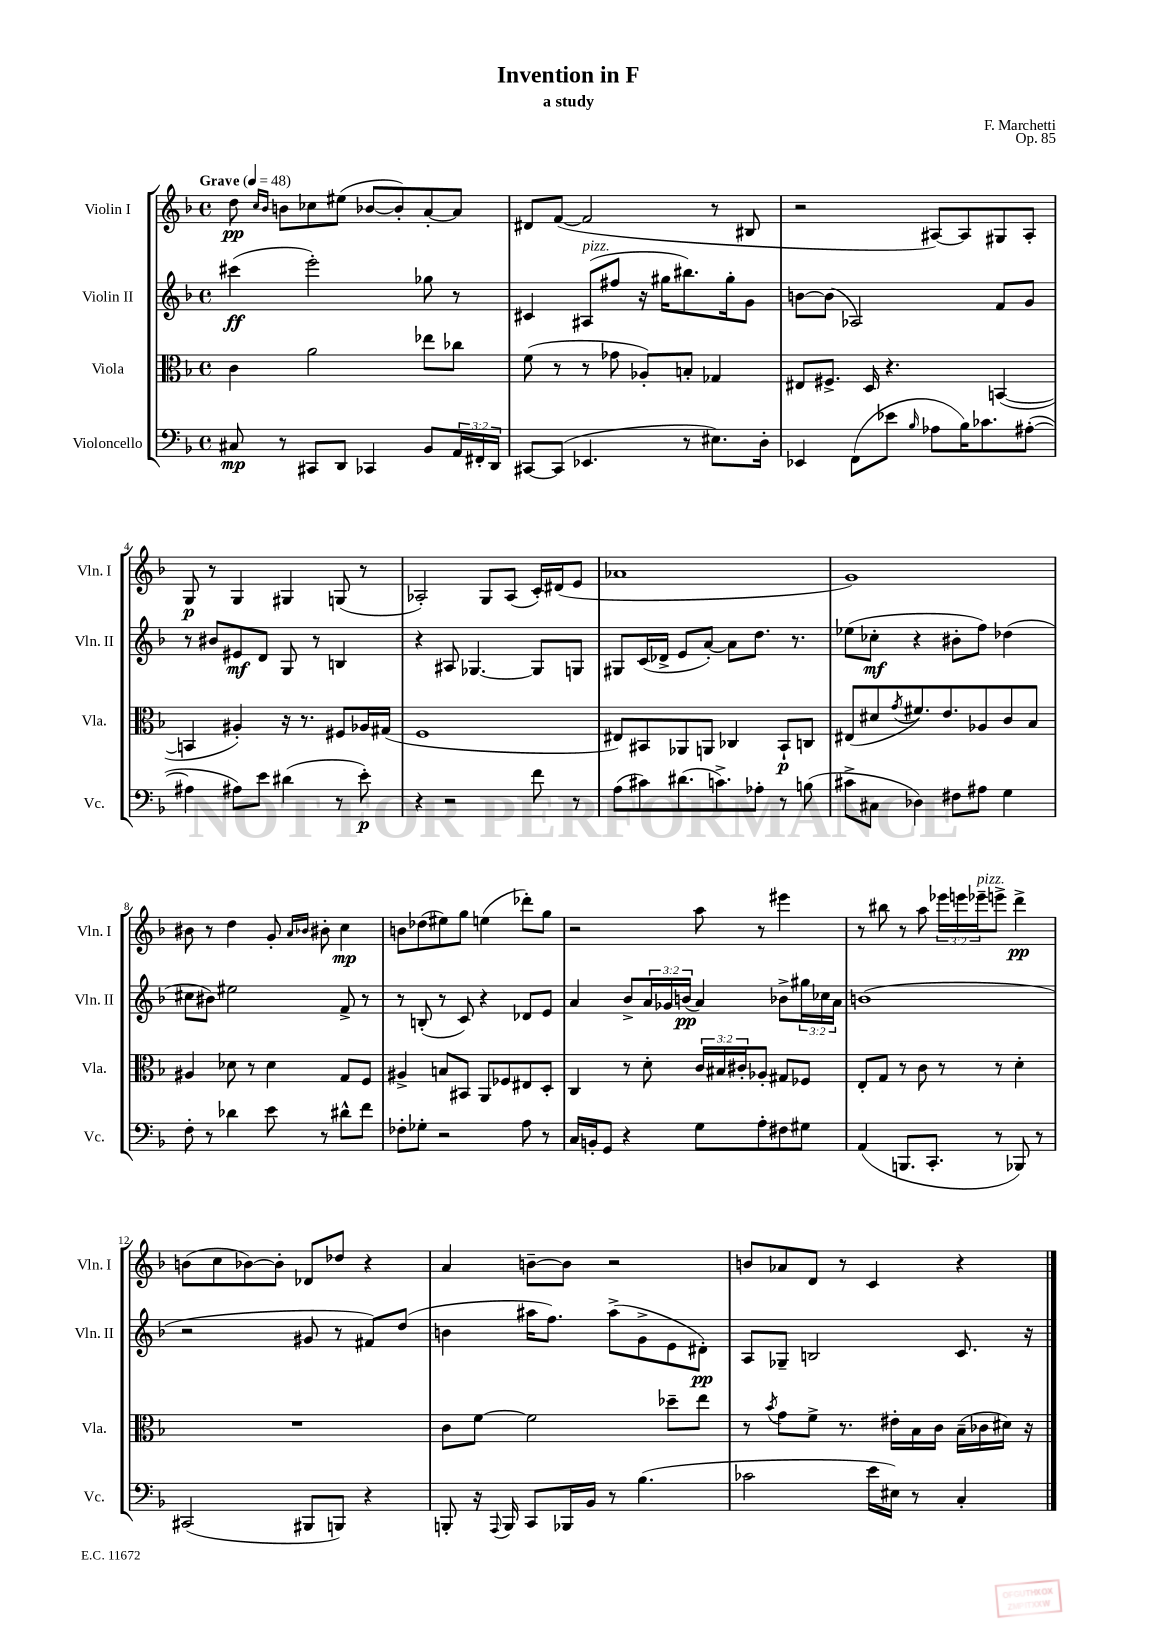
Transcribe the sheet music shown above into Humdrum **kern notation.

**kern	**dynam	**kern	**dynam	**kern	**dynam	**kern	**dynam
*part4	*part4	*part3	*part3	*part2	*part2	*part1	*part1
*staff4	*staff4	*staff3	*staff3	*staff2	*staff2	*staff1	*staff1
*I"Violoncello	*	*I"Viola	*	*I"Violin II	*	*I"Violin I	*
*I'Vc.	*	*I'Vla.	*	*I'Vln. II	*	*I'Vln. I	*
*clefF4	*	*clefC3	*	*clefG2	*	*clefG2	*
*k[b-]	*	*k[b-]	*	*k[b-]	*	*k[b-]	*
*M4/4	*	*M4/4	*	*M4/4	*	*M4/4	*
*met(c)	*	*met(c)	*	*met(c)	*	*met(c)	*
*MM48	*	*MM48	*	*MM48	*	*MM48	*
=1	=1	=1	=1	=1	=1	=1	=1
!	!	!	!	!	!	!LO:TX:a:B:t=Grave	!
8C#X/	mp	4c\	.	(4ccc#X\	ff	8dd\	pp
.	.	.	.	.	.	16qqcc/LL	.
.	.	.	.	.	.	16qqb-/JJ	.
8r	.	.	.	.	.	8bn\L	.
8CC#X/L	.	2a\	.	2eee'\)	.	8cc-X\	.
8DD/J	.	.	.	.	.	(8ee#X\J	.
4CC-X/	.	.	.	.	.	[8b-X/L	.
.	.	.	.	.	.	8b-'/])	.
8BB-/L	.	8ee-X\L	.	8gg-X\	.	[8a'/	.
24AA/L	.	8cc-X\J	.	8r	.	8a/J]	.
24FF#X'/	.	.	.	.	.	.	.
24DD/JJ	.	.	.	.	.	.	.
=2	=2	=2	=2	=2	=2	=2	=2
[8CC#X/L	.	(8f\	.	4c#X/	.	8d#X/L	.
(8CC#/J]	.	8r	.	.	.	([8f/J	.
!	!	!	!	!LO:TX:a:i:t=pizz.	!	!	!
4.EE-X/	.	8r	.	(8A#X/L	.	2f/]	.
.	.	8g-X\	.	8ff#X/J	.	.	.
.	.	8A-X'/L)	.	16r	.	.	.
.	.	.	.	16gg#X\KL	.	.	.
8r	.	8Bn'/J	.	8.bb#X\)	.	.	.
8.E#X\L)	.	4G-X/	.	.	.	8r	.
.	.	.	.	16gg#'\k	.	.	.
.	.	.	.	8g\J	.	8B#X/	.
16D'\Jk	.	.	.	.	.	.	.
=3	=3	=3	=3	=3	=3	=3	=3
4EE-X/	.	8E#X/L	.	[8bn\L	.	2r	.
.	.	8.F#X^/J	.	(8b\J]	.	.	.
(8FF\L	.	.	.	2A-X/)	.	.	.
.	.	16D/	.	.	.	.	.
8e-X\J	.	4.r	.	.	.	.	.
16qqB-/	.	.	.	.	.	.	.
8A-X\L	.	.	.	.	.	[8A#X/L)	.
16B-\K)	.	.	.	.	.	8A#/]	.
8.c-X\	.	.	.	.	.	.	.
.	.	([4BBn/	.	8f/L	.	8G#X/	.
([8A#X'\J	.	.	.	8g/J	.	8A#'/J	.
!!LO:LB:g=z
=4	=4	=4	=4	=4	=4	=4	=4
4A#X\]	.	4BBn/]	.	8r	.	8G/	p
.	.	.	.	8b#X/L	.	8r	.
8A#X\L)	.	4A#X'/)	.	8e#X/	mf	4G/	.
8e\J	.	.	.	8d/J	.	.	.
(4d#X\	.	16r	.	8G/	.	4G#X/	.
.	.	8.r	.	.	.	.	.
.	.	.	.	8r	.	.	.
8r	.	8F#X/L	.	4Bn/	.	(8Gn/	.
8e'\)	p	16A-X/L	.	.	.	8r	.
.	.	(16G#X/JJ	.	.	.	.	.
=5	=5	=5	=5	=5	=5	=5	=5
4r	.	1F	.	4r	.	2A-X'/)	.
2r	.	.	.	8A#X/	.	.	.
.	.	.	.	[4.G-X/	.	.	.
.	.	.	.	.	.	8G/L	.
.	.	.	.	.	.	(8A-/J	.
8f\	.	.	.	8G-/L]	.	16c'/LL)	.
.	.	.	.	.	.	(16d#X/J	.
8r	.	.	.	8Gn/J	.	8e/J	.
=6	=6	=6	=6	=6	=6	=6	=6
(8A\L	.	8E#X/L)	.	8G#X/L	.	1a-X	.
8c#X\)	.	8BB#X/	.	(16c/L	.	.	.
.	.	.	.	16d-X^/JJ	.	.	.
(8.d#X\	.	8AA-X/	.	8e/L	.	.	.
.	.	8AAn/J	.	[8a'/J)	.	.	.
8.cn^\)	.	.	.	.	.	.	.
.	.	4C-X/	.	8a\L]	.	.	.
8A-X'\J	.	.	.	8.dd\J	.	.	.
8r	.	8BB#`/L	p	.	.	.	.
.	.	.	.	8.r	.	.	.
(8Bn\	.	8Cn/J	.	.	.	.	.
=7	=7	=7	=7	=7	=7	=7	=7
8c#X^\L	.	(8E#X/L	.	(8ee-X\L	.	1g)	.
8C#X\J	.	8d#X/	.	8cc-X'\J	mf	.	.
.	.	8qg/	.	.	.	.	.
4D-X\)	.	8.f#X/)	.	4r	.	.	.
.	.	8.e/	.	.	.	.	.
8F#X\L	.	.	.	8b#X'\L	.	.	.
8A#X\J	.	8A-X/	.	8ff\J)	.	.	.
4G\	.	8c/	.	(4dd-X\	.	.	.
.	.	8B-/J	.	.	.	.	.
!!LO:LB:g=z
=8	=8	=8	=8	=8	=8	=8	=8
8F'\	.	4A#X/	.	8cc#X\L	.	8b#X\	.
8r	.	.	.	8b#X\J)	.	8r	.
4d-X\	.	8d-X\	.	2ee#X\	.	4dd\	.
.	.	8r	.	.	.	.	.
8e\	.	4d-\	.	.	.	8g'/	.
.	.	.	.	.	.	16qqa/LL	.
.	.	.	.	.	.	16qqb-X/JJ	.
8r	.	.	.	.	.	8b#X'\	.
8d#X^^\L	.	8G/L	.	8f^/	.	4cc\	mp
8f\J	.	8F/J	.	8r	.	.	.
=9	=9	=9	=9	=9	=9	=9	=9
8F-X'\L	.	4A#X^/	.	8r	.	8bn\L	.
8G-X'\J	.	.	.	(8Bn'/	.	(8dd-X\	.
2r	.	8Bn/L	.	8r	.	8ee#X\)	.
.	.	8BB#X/J	.	8c/)	.	8gg\J	.
.	.	8AA/L	.	4r	.	(4een\	.
.	.	8F-X/	.	.	.	.	.
8A\	.	8E#X/	.	8d-X/L	.	8ddd-X'\L)	.
8r	.	8D'/J	.	8e/J	.	8gg\J	.
=10	=10	=10	=10	=10	=10	=10	=10
16C/LL	.	4C/	.	4a/	.	2r	.
16BBn'/J	.	.	.	.	.	.	.
8GG/J	.	.	.	.	.	.	.
4r	.	8r	.	8b-^/L	.	.	.
.	.	8d'\	.	24a/L	.	.	.
.	.	.	.	24g-X/	.	.	.
.	.	.	.	(24bn/JJ	pp	.	.
8G\L	.	24c/LL	.	4a/)	.	8aa\	.
.	.	24B#X/	.	.	.	.	.
.	.	24c#X'/J	.	.	.	.	.
8A'\	.	8A-X'/J	.	.	.	8r	.
8F#X\	.	8G#X/L	.	8b-X^\L	.	4eee#X\	.
8G#X\J	.	8F-X/J	.	24gg#X\L	.	.	.
.	.	.	.	24cc-X\	.	.	.
.	.	.	.	24a\JJ	.	.	.
=11	=11	=11	=11	=11	=11	=11	=11
(4AA/	.	8E'/L	.	(1bn	.	8r	.
.	.	8G/J	.	.	.	8bb#X\	.
8.BBBn/L	.	8r	.	.	.	8r	.
.	.	8c\	.	.	.	8aa\	.
8.CC'/J	.	.	.	.	.	.	.
.	.	8r	.	.	.	24eee-X\LL	.
.	.	.	.	.	.	24eeen\	.
!	!	!	!	!	!	!LO:TX:a:i:t=pizz.	!
.	.	.	.	.	.	24eee-X~\J	.
8r	.	8r	.	.	.	8eeen^\J	.
8BBB-X/)	.	4d'\	.	.	.	4ddd^\	pp
8r	.	.	.	.	.	.	.
!!LO:LB:g=z
=12	=12	=12	=12	=12	=12	=12	=12
(2CC#X/	.	1r	.	2r	.	(8bn\L	.
.	.	.	.	.	.	8cc\	.
.	.	.	.	.	.	[8b-X\)	.
.	.	.	.	.	.	8b-'\J]	.
8BBB#X/L	.	.	.	8g#X/	.	8d-X/L	.
8BBBn/J)	.	.	.	8r	.	8dd-X/J	.
4r	.	.	.	8f#X/L)	.	4r	.
.	.	.	.	(8dd/J	.	.	.
=13	=13	=13	=13	=13	=13	=13	=13
8BBBn'/	.	8c\L	.	4bn\	.	4a/	.
16r	.	[8f\J	.	.	.	.	.
8qqAAA/	.	.	.	.	.	.	.
16BBB/	.	.	.	.	.	.	.
8CC/L	.	2f\]	.	16aa#X\KL	.	[8bn~\L	.
.	.	.	.	8.ff\J)	.	.	.
16BBB-X/L	.	.	.	.	.	8b\J]	.
16BB-/JJ	.	.	.	.	.	.	.
8r	.	.	.	(8aa#^\L	.	2r	.
(4.B-\	.	.	.	8g^\	.	.	.
.	.	8dd-X~\L	.	8e\	.	.	.
.	.	8ee\J	.	8d#X'\J)	pp	.	.
=14	=14	=14	=14	=14	=14	=14	=14
2c-X\	.	8r	.	8A/L	.	8bn/L	.
.	.	8qb-/	.	.	.	.	.
.	.	8g\L	.	8G-X~/J	.	8a-X/	.
.	.	8f^\J	.	2Bn/	.	8d/J	.
.	.	8.r	.	.	.	8r	.
16e\LL	.	.	.	.	.	4c/	.
16E#X\JJ)	.	16e#X'\LL	.	.	.	.	.
8r	.	16B-\	.	.	.	.	.
.	.	16c\JJ	.	.	.	.	.
4C'/	.	(16B-~\LL	.	8.c/	.	4r	.
.	.	16c-X\	.	.	.	.	.
.	.	16d#X\JJ)	.	.	.	.	.
.	.	16r	.	16r	.	.	.
==	==	==	==	==	==	==	==
*-	*-	*-	*-	*-	*-	*-	*-
